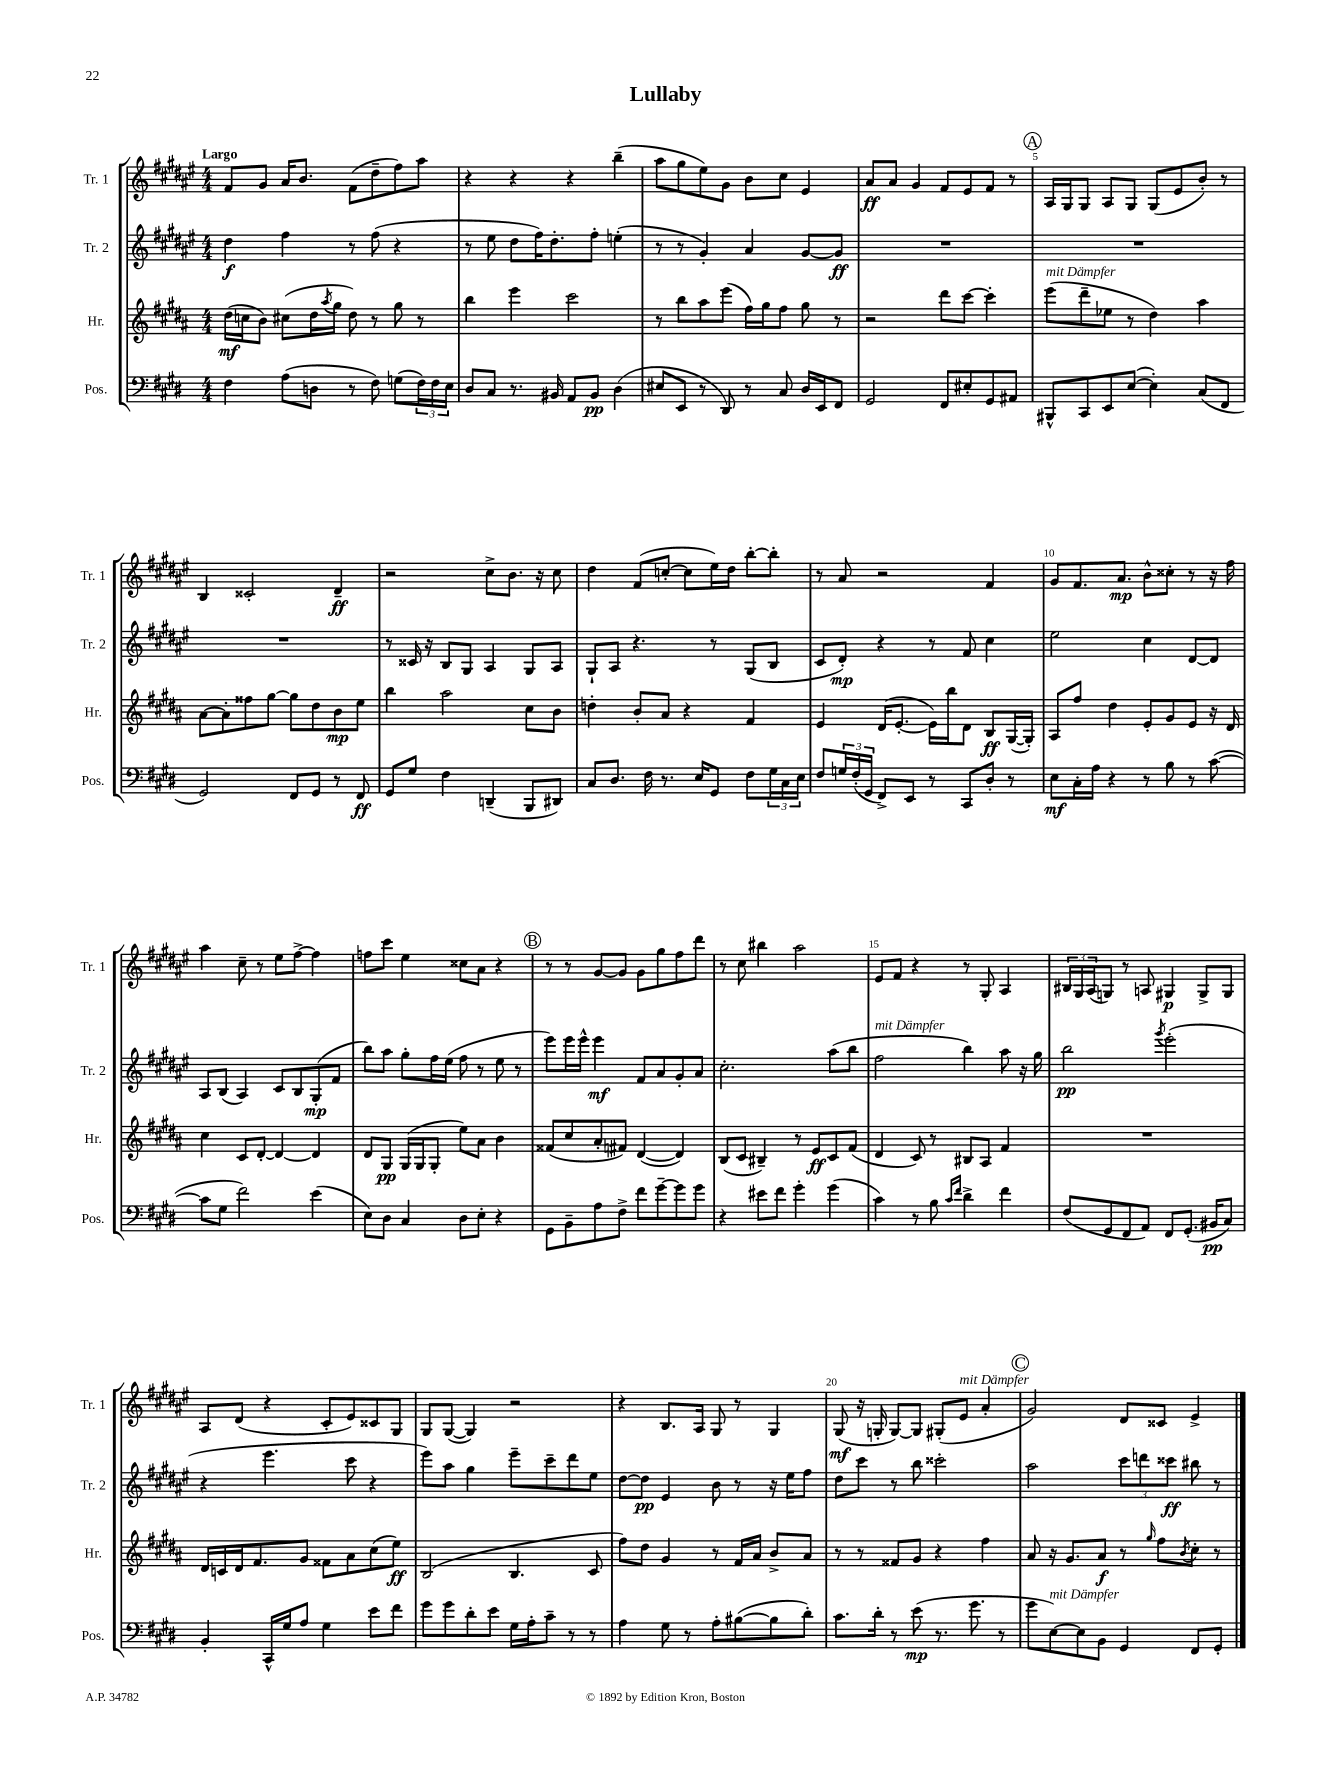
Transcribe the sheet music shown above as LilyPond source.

\header { title = "Lullaby" }
<<
\new StaffGroup <<
\new Staff = "s0" \with { instrumentName = "Tr. 1" shortInstrumentName = "Tr. 1" } {
    \clef treble \key fis \major \numericTimeSignature \time 4/4 \tempo "Largo"
    fis'8 gis'8 ais'16 b'8. fis'8( dis''8-- fis''8) ais''8 |
    r4 r4 r4 b''4--( |
    ais''8 gis''8 eis''8) gis'8 b'8 cis''8 eis'4 |
    ais'8\ff ais'8 gis'4 fis'8 eis'8 fis'8 r8 |
    \mark \markup { \circle "A" } ais16 gis16 gis8 ais8 gis8 gis8( eis'8 b'8-.) r8 |
    b4 cisis'2-. dis'4--\ff |
    r2 cis''8-> b'8. r16 cis''8 |
    dis''4 fis'8( c''8~-. c''8 eis''16) dis''16 b''8~-. b''8-. |
    r8 ais'8 r2 fis'4 |
    gis'8 fis'8. ais'8.\mp b'8-^ cisis''8-. r8 r16 fis''16 |
    ais''4 cis''8-- r8 eis''8 fis''8~-> fis''4 |
    f''8 cis'''8 eis''4 cisis''8 ais'8 r4 |
    \mark \markup { \circle "B" } r8 r8 gis'8~ gis'8 gis'8 gis''8 fis''8 dis'''8 |
    r8 cis''8 bis''4 ais''2 |
    eis'8 fis'8 r4 r8 gis8-. ais4 |
    \tuplet 3/2 { bis16 gis16 ais16( } g8) r8 a8 gis4\p gis8-> gis8 |
    ais8 dis'8( r4 cis'8-. eis'8) cisis'8 gis8 |
    gis8 gis8~( gis4) r2 |
    r4 b8. ais16 gis8 r8 gis4 |
    gis8\mf( r16 g16-. g8~) g8 gis8-.( eis'8^\markup { \italic "mit Dämpfer" } ais'4-. |
    \mark \markup { \circle "C" } gis'2) dis'8 cisis'8 eis'4-> \bar "|." |
}
\new Staff = "s1" \with { instrumentName = "Tr. 2" shortInstrumentName = "Tr. 2" } {
    \clef treble \key fis \major \numericTimeSignature \time 4/4
    dis''4\f fis''4 r8 fis''8( r4 |
    r8 eis''8 dis''8 fis''16) dis''8.-. fis''8-. e''4-.( |
    r8 r8 gis'4-.) ais'4 gis'8~ gis'8\ff |
    R1 |
    \mark \markup { \circle "A" } R1 |
    R1 |
    r8 cisis'16 r16 b8 gis8 ais4 gis8 ais8 |
    gis8-! ais8 r4. r8 gis8( b8 |
    cis'8 dis'8-.\mp) r4 r8 fis'8 cis''4 |
    eis''2 cis''4 dis'8~ dis'8 |
    ais8 b8( ais4) cis'8 b8 gis8-.\mp( fis'8 |
    b''8) ais''8 gis''8-. fis''16 eis''16( fis''8 r8 eis''8 r8 |
    \mark \markup { \circle "B" } eis'''8) eis'''16 eis'''16-^ eis'''4\mf fis'8 ais'8 gis'8-. ais'8 |
    cis''2.-. ais''8( b''8 |
    fis''2^\markup { \italic "mit Dämpfer" } b''4) ais''8 r16 gis''16 |
    b''2\pp \acciaccatura { gis'''8 } eis'''2-.( |
    r4 eis'''4. cis'''8 r4 |
    eis'''8) ais''8 gis''4 eis'''8-- cis'''8-- dis'''8 eis''8 |
    dis''8~ dis''8\pp eis'4 b'8 r8 r16 eis''16 fis''8 |
    dis''8 cis'''8 r8 b''8 cisis'''2-. |
    \mark \markup { \circle "C" } ais''2 \tuplet 3/2 { cis'''8 d'''8 cisis'''8\ff } bis''8 r8 \bar "|." |
}
\new Staff = "s2" \with { instrumentName = "Hr." shortInstrumentName = "Hr." } {
    \clef treble \key b \major \numericTimeSignature \time 4/4
    dis''16\mf( c''16 b'8) cis''8( dis''16 \acciaccatura { ais''8 } gis''16 dis''8) r8 gis''8 r8 |
    b''4 e'''4 cis'''2 |
    r8 b''8 ais''8 e'''8( fis''16) gis''16 fis''8 gis''8 r8 |
    r2 dis'''8 cis'''8~ cis'''4-. |
    \mark \markup { \circle "A" } e'''8^\markup { \italic "mit Dämpfer" }( dis'''8-- ees''8 r8 dis''4) ais''4 |
    ais'8~ ais'8-. fisis''8 gis''8~ gis''8 dis''8 b'8\mp e''8 |
    b''4 ais''2 cis''8 b'8 |
    d''4-. b'8-. ais'8 r4 fis'4 |
    e'4 dis'16( e'8.~-. e'16) b''16 dis'8 b8\ff gis16~( gis16-.) |
    ais8 fis''8 dis''4 e'8-. gis'8 e'8 r16 dis'16 |
    cis''4 cis'8 dis'8~-. dis'4~ dis'4 |
    dis'8 gis8\pp gis16( gis16 gis8-. e''8) ais'8 b'4 |
    \mark \markup { \circle "B" } fisis'8( cis''8 ais'8-. fis'8) dis'4~( dis'4) |
    b8( cis'8 bis4--) r8 e'8\ff cis'8 fis'8( |
    dis'4 cis'8) r8 bis8 ais8 fis'4 |
    R1 |
    dis'16 c'16 dis'16 fis'8. gis'8 fisis'8 ais'8 cis''8( e''8\ff) |
    b2( b4. cis'8 |
    fis''8) dis''8 gis'4 r8 fis'16 ais'16 b'8-> ais'8 |
    r8 r8 fisis'8 gis'8 r4 fis''4 |
    \mark \markup { \circle "C" } ais'8 r16 gis'8. ais'8\f r8 \grace { gis''16 } fis''8 \acciaccatura { b'8 } cis''8-. r8 \bar "|." |
}
\new Staff = "s3" \with { instrumentName = "Pos." shortInstrumentName = "Pos." } {
    \clef bass \key e \major \numericTimeSignature \time 4/4
    fis4 a8( d8 r8 fis8) g8( \tuplet 3/2 { fis16) fis16 e16 } |
    dis8 cis8 r8. bis,16 a,8 bis,8\pp dis4( |
    eis8 e,8 r8 dis,8) r8 cis8 dis16 e,16 fis,8 |
    gis,2 fis,8 eis8-. gis,8 ais,8 |
    \mark \markup { \circle "A" } bis,,8-^ cis,8 e,8 e8~( e4-.) cis8( fis,8 |
    gis,2) fis,8 gis,8 r8 fis,8\ff |
    gis,8 gis8 fis4 d,4--( b,,8 dis,8) |
    cis8 dis8. fis16 r8. e16 gis,8 fis8 \tuplet 3/2 { gis16 cis16 e16 } |
    fis8 \tuplet 3/2 { g16 fis16-.( gis,16 } fis,8->) e,8 r8 cis,8 dis8-. r8 |
    e8\mf cis16-. a16 r4 r8 b8 r8 cis'8~( |
    cis'8 gis8 fis'2) e'4( |
    e8) dis8 cis4 dis8 e8-. r4 |
    \mark \markup { \circle "B" } gis,8 b,8-- a8 fis8-> fis'8 gis'8~-- gis'8 gis'8 |
    r4 eis'8 fis'8 gis'4-. gis'4( |
    cis'4) r8 b8 \grace { cis'16 fis'16 } dis'4-> fis'4 |
    fis8( gis,8 fis,8 a,8) fis,8 gis,8.-.( bis,16\pp cis8) |
    b,4-. cis,16-^ gis16 a8 gis4 e'8 fis'8 |
    gis'8 gis'8 dis'8-. e'8 gis16 a16-. cis'8-- r8 r8 |
    a4 gis8 r8 a8-. bis8~( bis8 dis'8-.) |
    cis'8. dis'16-. r8 e'8\mp( r8. gis'8. r8 |
    \mark \markup { \circle "C" } gis'8 e8~^\markup { \italic "mit Dämpfer" }) e8 b,8 gis,4 fis,8 gis,8-. \bar "|." |
}
>>
>>
\layout { \context { \Score \override BarNumber.break-visibility = ##(#f #t #t) barNumberVisibility = #(every-nth-bar-number-visible 5) } }
